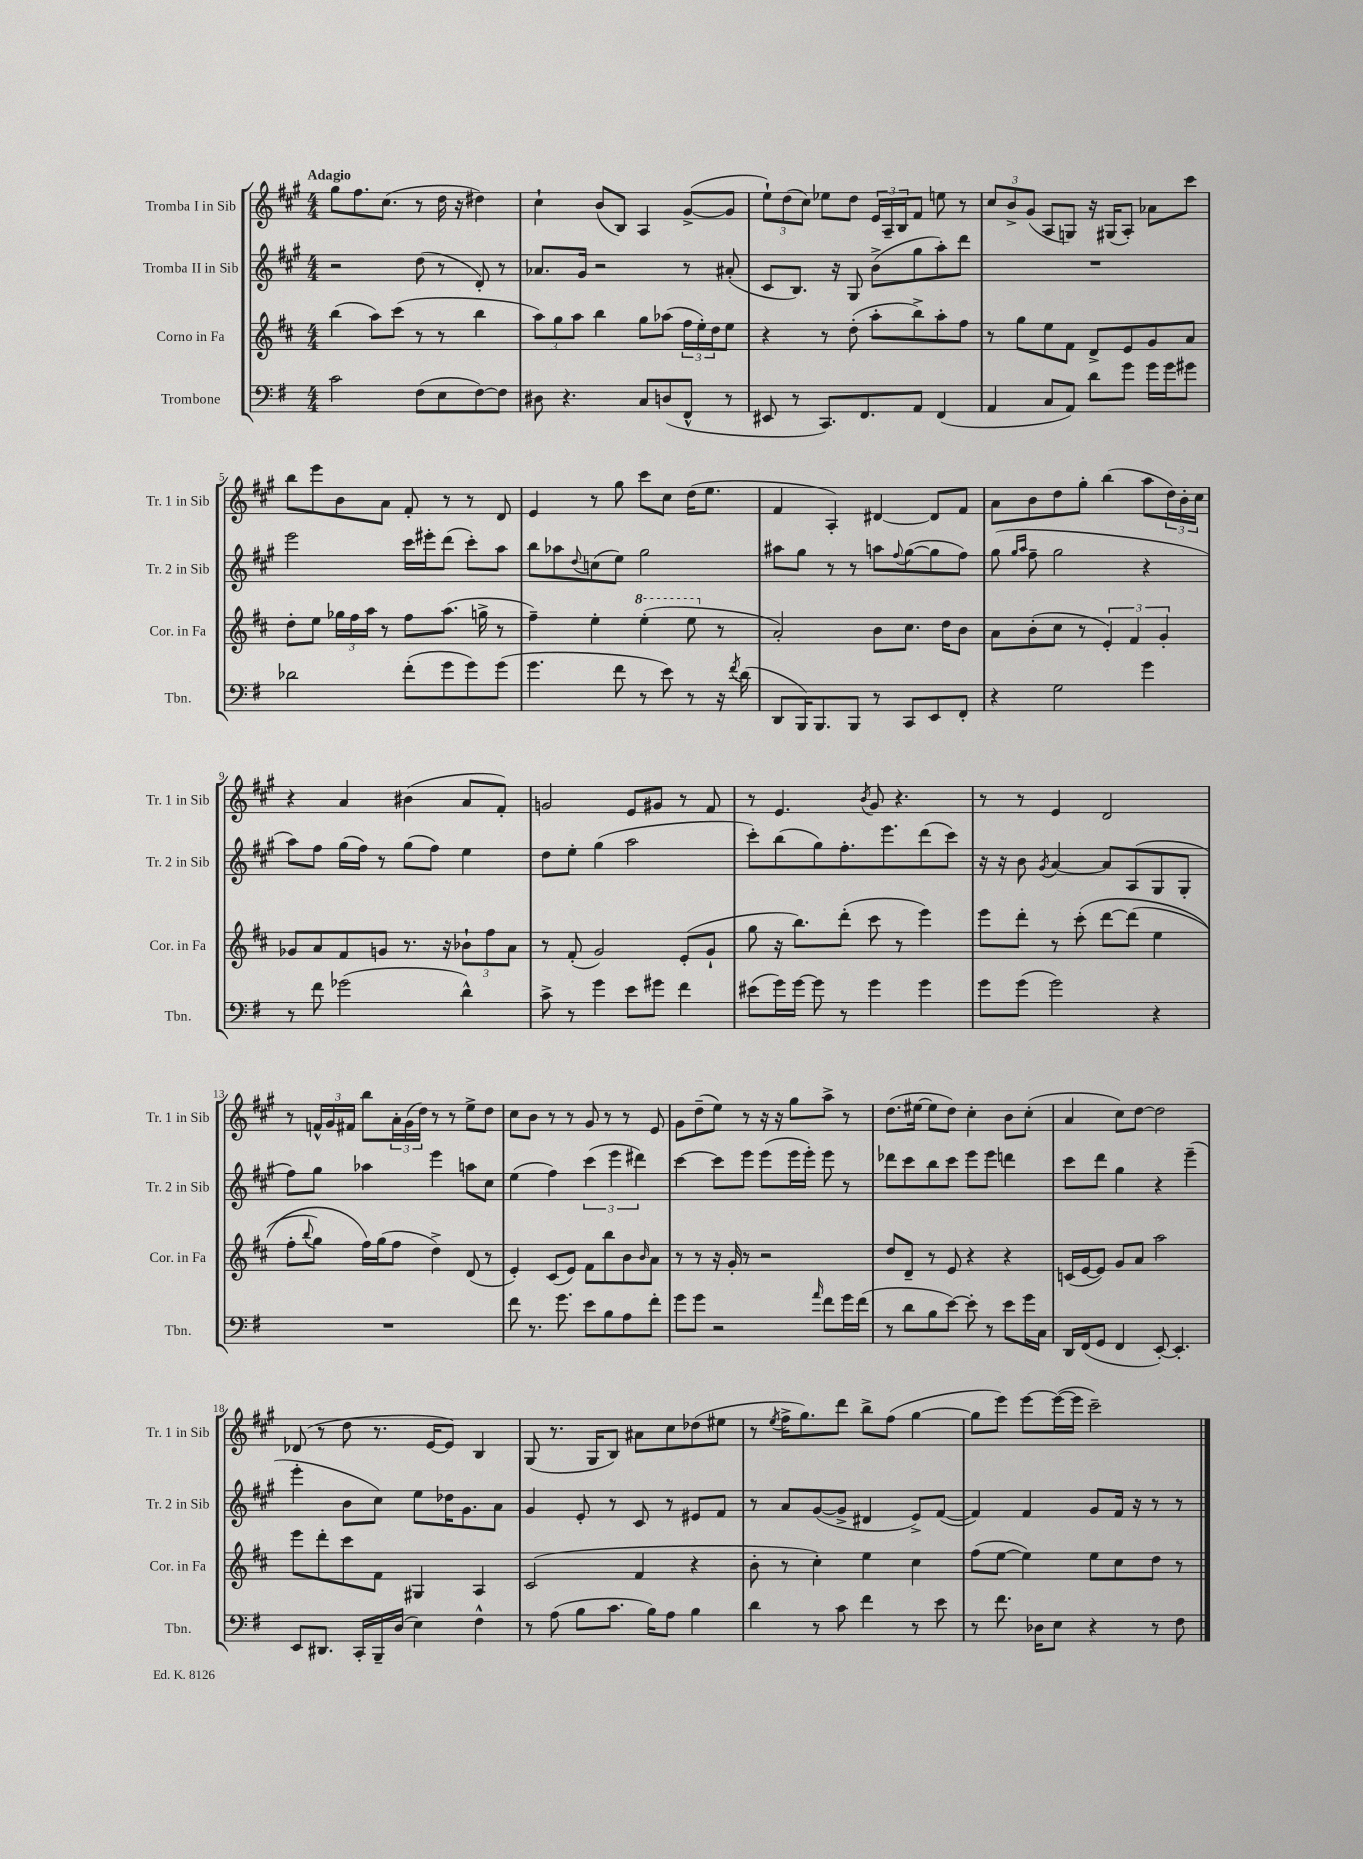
<<
\new StaffGroup <<
\new Staff = "s0" \with { instrumentName = "Tromba I in Sib" shortInstrumentName = "Tr. 1 in Sib" } {
    \clef treble \key a \major \numericTimeSignature \time 4/4 \tempo "Adagio"
    gis''8 fis''8. cis''8.( r8 d''16 r16 dis''4) |
    cis''4-! b'8( b8) a4 gis'8~->( gis'8 |
    \tuplet 3/2 { e''8-!) d''8( cis''8) } ees''8 d''8 \tuplet 3/2 { e'16 a16-- b16 } fis'8 e''8 r8 |
    \tuplet 3/2 { cis''8 b'8-> gis'8( } a8 g8) r16 gis16( a8-.) aes'8 cis'''8 |
    b''8 e'''8 b'8 a'8 fis'8-. r8 r8 d'8 |
    e'4 r8 gis''8 cis'''8 cis''8 d''16( e''8. |
    fis'4 a4-.) dis'4~ dis'8 fis'8 |
    a'8 b'8 d''8 gis''8-. b''4( a''8 \tuplet 3/2 { d''16) b'16-. cis''16 } |
    r4 a'4 bis'4( a'8 fis'8-.) |
    g'2 e'8 gis'8 r8 fis'8 |
    r8 e'4. \acciaccatura { b'8 } gis'8 r4. |
    r8 r8 e'4 d'2 |
    r8 \tuplet 3/2 { f'16-^ gis'16 fis'16 } b''8 \tuplet 3/2 { a'16-. gis'16( d''16) } r8 r8 e''8-> d''8 |
    cis''8 b'8 r8 r8 gis'8 r8 r8 e'8 |
    gis'8 d''8--( e''8) r8 r16 r16 gis''8 a''8-> r8 |
    d''8.( eis''16~ eis''8 d''8) cis''4-. b'8 cis''8-.( |
    a'4 cis''8) d''8~ d''2 |
    des'8( r8 d''8 r8. e'16~ e'8) b4 |
    gis8( r8. gis16 b8) ais'8 cis''8 des''8( eis''8 |
    r8 \acciaccatura { e''8 } fis''16-> gis''8.) d'''8 b''8-> fis''8( gis''4~ |
    gis''8 e'''8) e'''8~ e'''16~( e'''16 cis'''2--) \bar "|." |
}
\new Staff = "s1" \with { instrumentName = "Tromba II in Sib" shortInstrumentName = "Tr. 2 in Sib" } {
    \clef treble \key a \major \numericTimeSignature \time 4/4
    r2 d''8( r8 d'8-.) r8 |
    aes'8. gis'16 r2 r8 ais'8-.( |
    cis'8 b8.) r16 gis8 b'8->( gis''8 a''8-.) d'''8 |
    R1 |
    e'''2 cis'''16 eis'''16-. d'''8( cis'''8-.) a''8 |
    b''8 aes''8 \appoggiatura { d''8 } c''8( e''8) gis''2 |
    ais''8 gis''8 r8 r8 a''8 \appoggiatura { fis''8 } gis''8~( gis''8 fis''8) |
    gis''8( \grace { gis''16 a''16 } fis''8-- gis''2 r4 |
    a''8) fis''8 gis''16( fis''16) r8 gis''8( fis''8) e''4 |
    d''8 e''8-. gis''4( a''2 |
    cis'''8-.) b''8( gis''8) fis''8.-. e'''8. d'''8( cis'''8) |
    r16 r16 b'8 \acciaccatura { gis'8 } a'4~ a'8 a8( gis8 gis8-. |
    fis''8) gis''8 aes''4 e'''4 a''8 cis''8 |
    e''4( fis''4) \tuplet 3/2 { cis'''4( e'''4 dis'''4) } |
    cis'''4~ cis'''8 e'''8 e'''8( e'''16 e'''16-.) e'''8 r8 |
    des'''8 cis'''8 b''8 cis'''8 e'''8 e'''8 d'''4 |
    cis'''8 d'''8 gis''4 r4 e'''4--( |
    e'''4-. b'8 cis''8) e''8 des''16 gis'8. a'8 |
    gis'4 e'8-. r8 cis'8 r8 eis'8 fis'8 |
    r8 a'8 gis'8~( gis'8-> dis'4 e'8->) fis'8~( |
    fis'4) fis'4 gis'8 fis'16 r16 r8 r8 \bar "|." |
}
\new Staff = "s2" \with { instrumentName = "Corno in Fa" shortInstrumentName = "Cor. in Fa" } {
    \clef treble \key d \major \numericTimeSignature \time 4/4
    b''4( a''8) cis'''8( r8 r8 b''4 |
    \tuplet 3/2 { a''8) g''8 a''8 } b''4 g''8 aes''8( \tuplet 3/2 { fis''16 e''16-.) d''16 } e''8 |
    r4 r8 d''8-.( a''8-. b''8->) a''8-. fis''8 |
    r8 g''8 e''8 fis'8 d'8-> e'8 g'8 a'8 |
    d''8-. e''8 \tuplet 3/2 { ges''16 fis''16 a''16 } r8 fis''8 a''8.( g''16-> r8 |
    fis''4--) e''4-. \ottava #1 e'''4-.( e'''8 \ottava #0 r8 |
    a'2-.) b'8 cis''8. d''16 b'8 |
    a'8 b'8-.( cis''8 r8 \tuplet 3/2 { e'4-.) fis'4 g'4-. } |
    ges'8 a'8 fis'8 g'8 r8. r16 \tuplet 3/2 { bes'8-! fis''8 a'8 } |
    r8 fis'8-.( g'2) e'8-.( g'8-! |
    g''8 r16 b''8.) d'''8-.( cis'''8 r8 e'''4) |
    e'''8 d'''8-. r8 cis'''8-.\( d'''8~ d'''8( e''4 |
    fis''8-. \appoggiatura { b''8 } g''8) fis''16\) g''16( fis''8 d''4->) d'8( r8 |
    e'4-.) cis'8( e'8) fis'8 b''8 b'8 \grace { b'16 } a'8 |
    r8 r8 r16 g'16-. r8 r2 |
    d''8 d'8-- r8 e'8 r4 r4 |
    c'16( e'16~ e'8) g'8 a'8 a''2 |
    e'''8 d'''8-. cis'''8 fis'8 gis4 a4 |
    cis'2( fis'4 r4 |
    b'8-. r8 cis''4-.) e''4 cis''4 |
    fis''8( e''8~ e''4) e''8 cis''8 d''8 r8 \bar "|." |
}
\new Staff = "s3" \with { instrumentName = "Trombone" shortInstrumentName = "Tbn." } {
    \clef bass \key g \major \numericTimeSignature \time 4/4
    c'2 fis8( e8 fis8~) fis8 |
    dis8 r4. c8 d8( fis,8-^ r8 |
    eis,8 r8 c,8.) fis,8. a,8 fis,4( |
    a,4 c8 a,8) d'8 g'8 g'16 g'16 gis'8 |
    des'2 fis'8-.( g'8 g'8) g'8( |
    g'4. fis'8 r8 e'8) r8 r16 \acciaccatura { fis'8 } d'16( |
    d,8 b,,16) b,,8. b,,8 r8 c,8 e,8 fis,8-. |
    r4 g2 g'4 |
    r8 fis'8 ges'2( d'4-^) |
    c'8-> r8 g'4 e'8 gis'8 fis'4 |
    eis'8( g'16) g'16~ g'8 r8 g'4 g'4 |
    g'8 g'8( g'2) r4 |
    R1 |
    fis'8 r8. g'8. e'8 b8 a8 fis'8-. |
    g'8 g'8 r2 \grace { a'16 } fis'8 g'16 fis'16( |
    r8 d'8 b8 e'8~) e'8-. r8 e'8 g'16 c16 |
    d,16 fis,16( g,8 fis,4 e,8~-.) e,4.-. |
    e,8 dis,8. c,16-. b,,16-- d16( e4) fis4-^ |
    r8 a8( b8 c'8. b16) a8 b4 |
    d'4 r8 c'8 fis'4 r8 e'8 |
    r8 fis'8. des16 e8 r4 r8 fis8 \bar "|." |
}
>>
>>
